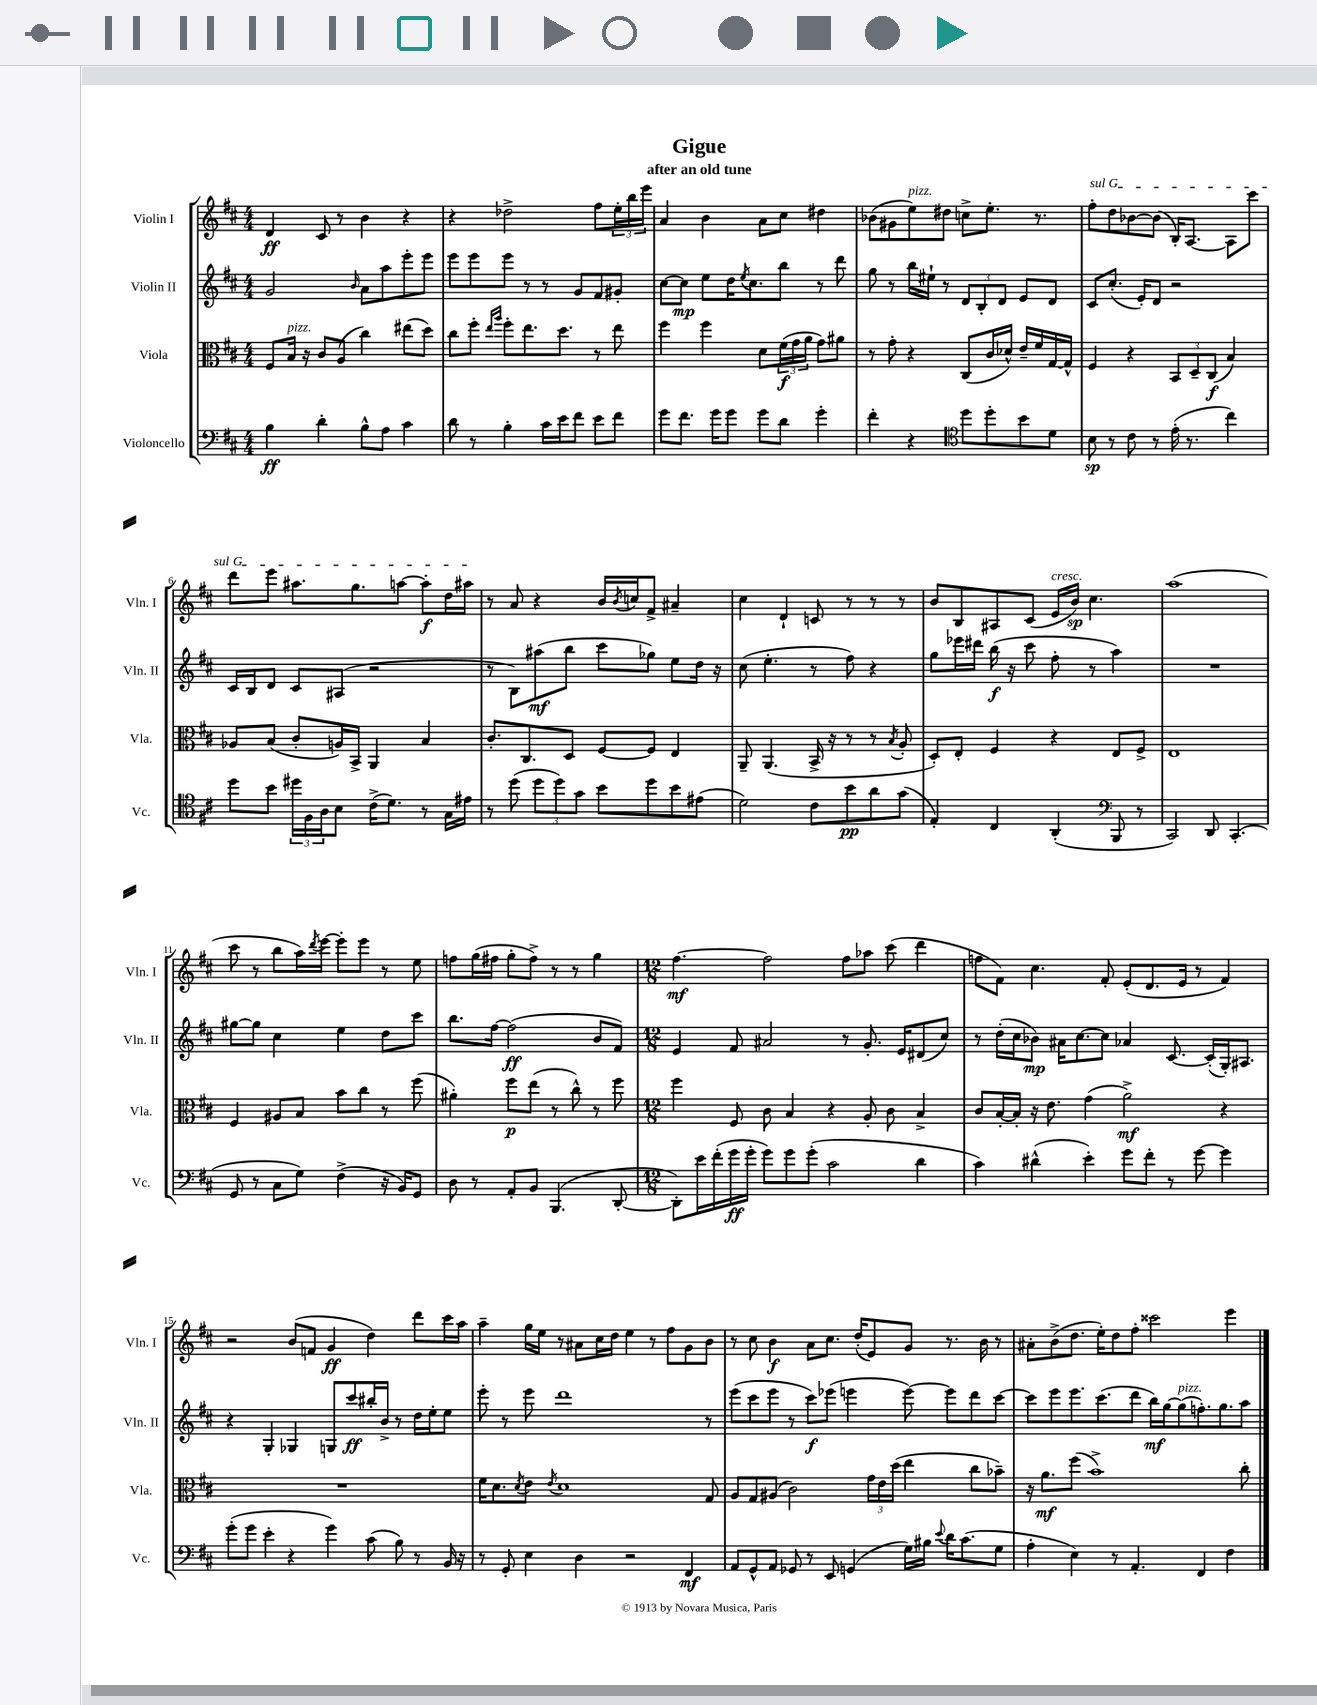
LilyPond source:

\header { title = "Gigue" subtitle = "after an old tune" }
<<
\new StaffGroup <<
\new Staff = "s0" \with { instrumentName = "Violin I" shortInstrumentName = "Vln. I" } {
    \clef treble \key d \major \numericTimeSignature \time 4/4
    d'4\ff cis'8 r8 b'4 r4 |
    r4 des''2-> fis''8 \tuplet 3/2 { e''16-. b''16 e'''16 } |
    a'4 b'4 a'8 cis''8 dis''4 |
    bes'8( gis'8 e''8^\markup { \italic "pizz." }) dis''8 c''8-> e''8.-. r8. |
    \once \override TextSpanner.bound-details.left.text = \markup { \italic "sul G" } fis''8-.\startTextSpan d''8 bes'8~ bes'8( b16-.) a8.~ a8 cis'''8 |
    d'''8 e'''8 ais''8. g''8. a''8~ a''8-.\f d''16 ais''16\stopTextSpan |
    r8 a'8 r4 b'16 \acciaccatura { b'8 } c''16 fis'8-> ais'4-- |
    cis''4 d'4-! c'8 r8 r8 r8 |
    b'8 b8 ais8 cis'8( e'16^\markup { \italic "cresc." } b'16\sp) cis''4. |
    a''1( |
    cis'''8 r8 b''8 a''16) \acciaccatura { d'''8 } e'''16~ e'''8-. e'''8 r8 e''8 |
    f''8 g''16( fis''16 g''8-. fis''8->) r8 r8 g''4 |
    \numericTimeSignature \time 12/8 fis''4.~\mf fis''2 fis''8 aes''8 cis'''8( d'''4 |
    f''8 fis'8) cis''4. fis'8-. e'8-.( d'8. e'16 r8 fis'4) |
    r2 b'8( f'8 g'4\ff d''4) d'''8 cis'''16 a''16 |
    a''4-- g''16 e''16 r8 ais'8 cis''16 d''16 e''4 r8 fis''8 g'8 b'8 |
    r8 cis''8 b'4\f a'8 cis''8. d''16-.( e'8) g'8 r8. b'16 r8 |
    ais'8-. b'8->( d''8. e''16-.) d''8 fis''8-. cisis'''2 e'''4 \bar "|." |
}
\new Staff = "s1" \with { instrumentName = "Violin II" shortInstrumentName = "Vln. II" } {
    \clef treble \key d \major \numericTimeSignature \time 4/4
    g'2 \grace { b'16 } a'8 a''8 e'''8-. e'''8 |
    e'''8 e'''8 e'''8 r8 r8 g'8 fis'8 gis'8-. |
    cis''8~ cis''8\mp e''8 d''16 \acciaccatura { e''8 } cis''8. b''8 r8 d'''8 |
    g''8 r8 b''16 eis''16-! r8 \tuplet 3/2 { d'8 b8-. d'8 } e'8 d'8 |
    cis'8 cis''8.-.( e'16-.) d'8 r2 |
    cis'16 b16 d'8 cis'8 ais8( r2 |
    r8 b8) ais''8\mf( b''8 cis'''8 ges''8) e''8 d''16 r16 |
    cis''8( e''4.-. r8 fis''8) r4 |
    g''8 ees'''16 dis'''16 b''16\f( r16 cis'''8 fis''8-. r8 a''4) |
    R1 |
    gis''8~ gis''8 cis''4 e''4 d''8 cis'''8 |
    b''8. fis''16~ fis''2\ff( b'8 fis'8) |
    \numericTimeSignature \time 12/8 e'4 fis'8 ais'2 r8 g'8.-. e'16 dis'8( cis''8) |
    r8 d''16-.( cis''16 bes'8\mp) ais'16 cis''8.~ cis''8 aes'4 cis'8.~ cis'16-.( g16-.) ais8. |
    r4 g4-. ges4 g8 cis'''8\ff bis''16-. b'16-> r8 d''16 e''16-. e''8 |
    e'''8-. r8 e'''8 d'''1 r8 |
    e'''8( cis'''8 e'''8 r8 cis'''8\f) ees'''8( e'''4 e'''8~) e'''8 d'''8 cis'''8~ |
    cis'''8 e'''8 e'''8. cis'''8.( d'''8 b''16\mf) g''16~ g''8^\markup { \italic "pizz." }( f''8.-.) g''8. a''8 \bar "|." |
}
\new Staff = "s2" \with { instrumentName = "Viola" shortInstrumentName = "Vla." } {
    \clef alto \key d \major \numericTimeSignature \time 4/4
    fis8 b16^\markup { \italic "pizz." } r16 cis'8 a8( cis''4) eis''8( d''8) |
    cis''8 fis''8-. \grace { e''16 a''16 } fis''8-. e''8. d''8. r8 e''8 |
    fis''4 fis''4 d'8 \tuplet 3/2 { fis'16\f( g'16 a'16 } g'8) ais'8 |
    r8 g'8-. r4 cis8( cis'16 des'16-^) e'16-- fis'16 g16~ g16-^ |
    fis4 r4 \tuplet 3/2 { b,8 d8-- cis8\f( } b4) |
    aes8 b8( cis'8-. a16) b,16-> a,4 b4 |
    cis'8.-. cis8. d8 fis8~ fis8 e4 |
    a,8-- a,4.( b,16-> r16 r8 r8 \acciaccatura { b8 } a8-. |
    d8-.) e8-. fis4 r4 e8 fis8-> |
    e1 |
    fis4 ais8 b8 b'8 cis''8 r8 fis''8( |
    ais'4-.) fis''8\p e''8( r8 cis''8-^) r8 fis''8 |
    \numericTimeSignature \time 12/8 fis''4 fis8 cis'8 b4 r4 a8-. cis'8 b4-> |
    cis'8 b16~-. b16-. r16 e'8. g'4( a'2->\mf) r4 |
    R1. |
    fis'16 d'8. \acciaccatura { d'8 } e'8 \acciaccatura { e'8 } d'1 g8 |
    a8 g8 ais8( cis'2) \tuplet 3/2 { g'16 e'16 d''16( } e''4 cis''8 bes'8--) |
    r16 a'8.\mf fis''8( b'1->) cis''8-. \bar "|." |
}
\new Staff = "s3" \with { instrumentName = "Violoncello" shortInstrumentName = "Vc." } {
    \clef bass \key d \major \numericTimeSignature \time 4/4
    b4\ff d'4-. b8-^ a8 cis'4 |
    d'8 r8 b4-. cis'16 e'16 fis'8 e'8 fis'8 |
    g'8 fis'8. g'16 g'8 g'8 d'8 g'4-. |
    fis'4-. r4 \clef tenor d''8 d''8-. b'8 d'8 |
    b8\sp r8 cis'8 r8 e'16-.( r8. cis''4) |
    d''8 b'8 \tuplet 3/2 { dis''16 fis16 a16 } b8 cis'16->( d'8.) r8 g16 eis'16 |
    r8 d''8( \tuplet 3/2 { d''8 d''8) g'8 } b'8 d''8 b'8 eis'8( |
    d'2) cis'8 b'8\pp a'8 g'8( |
    e4-.) cis4 a,4-.( \clef bass b,,8 r8 |
    cis,2) d,8 cis,4.-.( |
    g,8 r8 cis8 g8) fis4->( r16 b,16) g,8 |
    d8 r8 a,8-. b,8 b,,4.( d,8~-. |
    \numericTimeSignature \time 12/8 d,8-.) e'16 fis'16-.( g'16\ff g'16-. g'8) g'8 g'8-.( cis'2 d'4 |
    cis'4) dis'4-^( e'4-.) g'8 fis'8-. r8 g'8~ g'4 |
    g'8-.( g'8 e'4-. r4 g'4) cis'8( b8) r8 b,16 r16 |
    r8 g,8-. e4 d4 r2 fis,4\mf |
    a,8 g,8-^ a,8 ges,8 r8 e,8 g,4( g16) bis16 \appoggiatura { e'8 } d'16 cis'8.( g8 |
    a4-. e4) r8 a,4.-. fis,4 fis4 \bar "|." |
}
>>
>>
